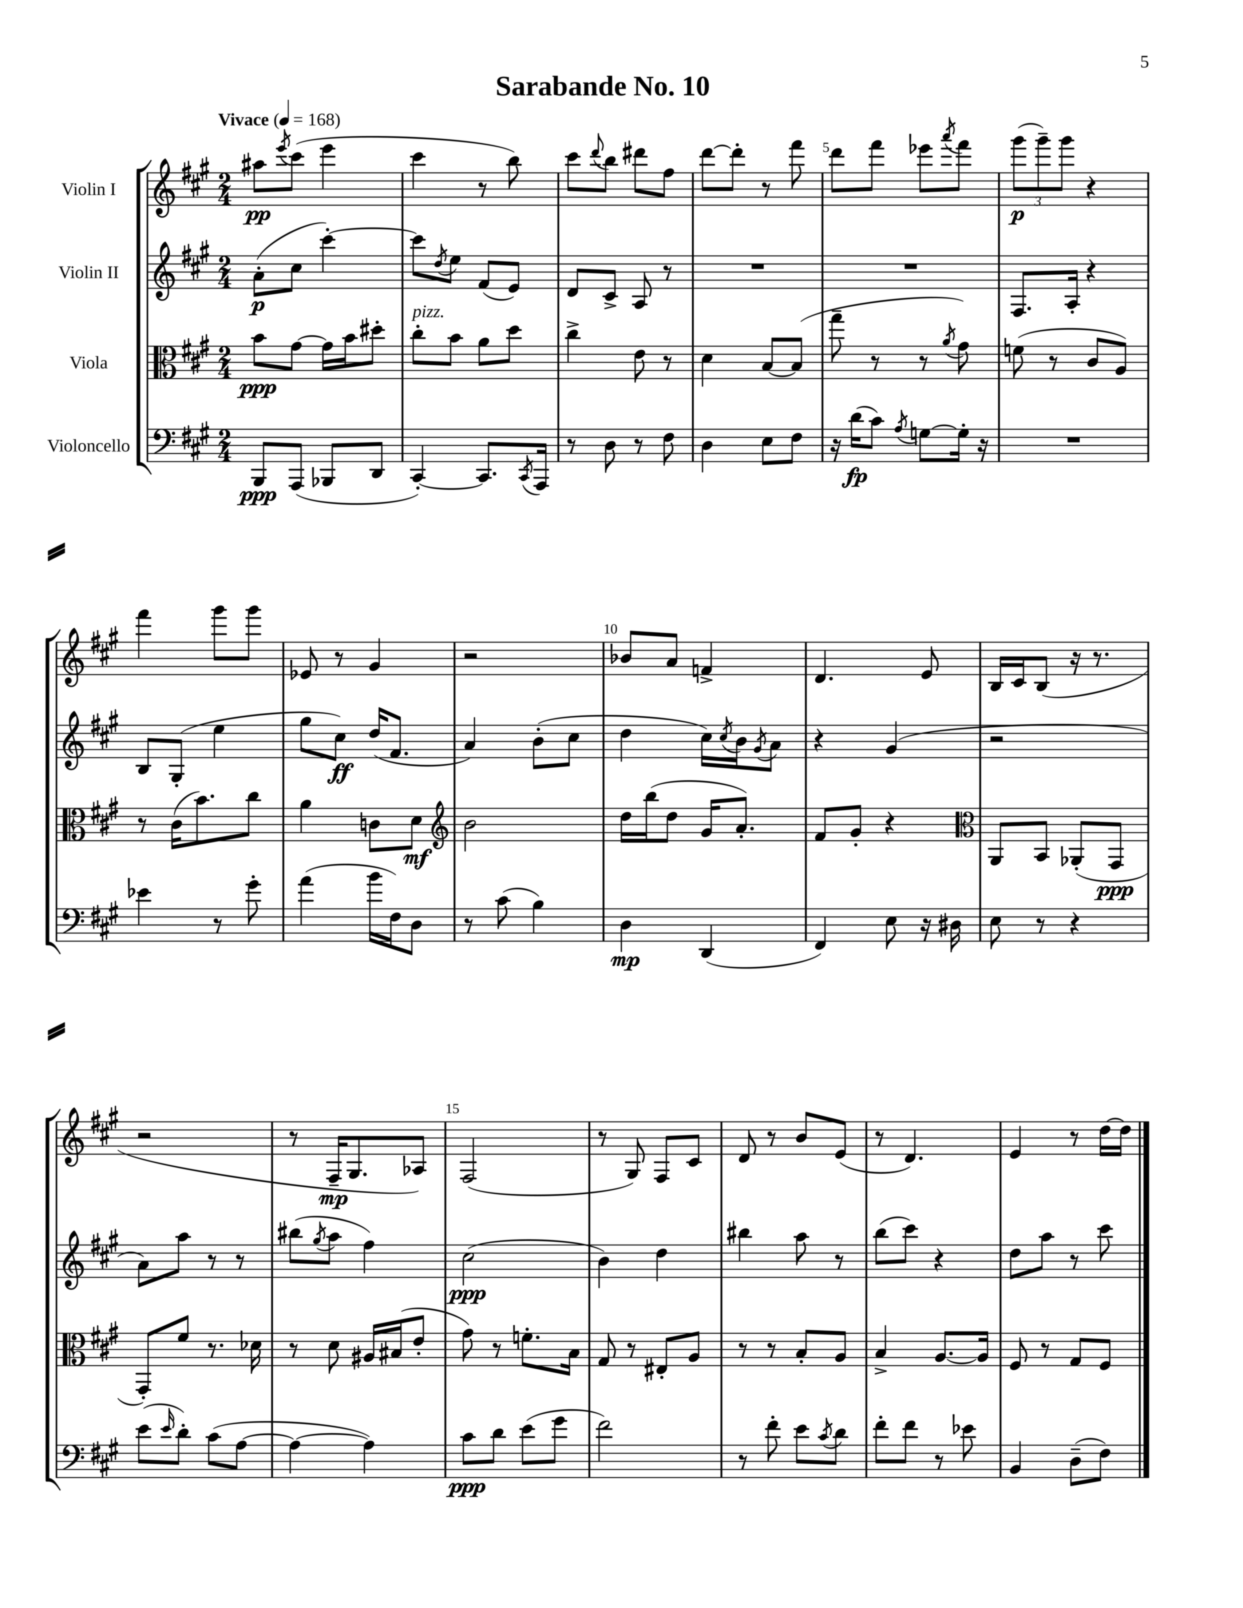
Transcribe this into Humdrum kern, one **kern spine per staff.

**kern	**dynam	**kern	**dynam	**kern	**dynam	**kern	**dynam
*part4	*part4	*part3	*part3	*part2	*part2	*part1	*part1
*staff4	*staff4	*staff3	*staff3	*staff2	*staff2	*staff1	*staff1
*I"Violoncello	*	*I"Viola	*	*I"Violin II	*	*I"Violin I	*
*clefF4	*	*clefC3	*	*clefG2	*	*clefG2	*
*k[f#c#g#]	*	*k[f#c#g#]	*	*k[f#c#g#]	*	*k[f#c#g#]	*
*M2/4	*	*M2/4	*	*M2/4	*	*M2/4	*
*MM168	*	*MM168	*	*MM168	*	*MM168	*
=1	=1	=1	=1	=1	=1	=1	=1
!	!	!	!	!	!	!LO:TX:a:B:t=Vivace	!
8BBB/L	ppp	8b\L	ppp	(8a'\L	p	8aa#X\L	pp
.	.	.	.	.	.	8qeee/	.
(8AAA/J	.	[8g#\J	.	8cc#\J	.	(8ccc#\J	.
8BBB-X/L	.	16g#\LL]	.	[4ccc#'\)	.	4eee\	.
.	.	16b\J	.	.	.	.	.
8DD/J	.	8dd#X'\J	.	.	.	.	.
=2	=2	=2	=2	=2	=2	=2	=2
!	!	!LO:TX:a:i:t=pizz.	!	!	!	!	!
[4CC#'/)	.	8cc#'\L	.	8ccc#\L]	.	4ccc#\	.
.	.	.	.	8qdd/	.	.	.
.	.	8b\J	.	8ee\J	.	.	.
8.CC#/L]	.	8a\L	.	(8f#/L	.	8r	.
.	.	8dd\J	.	8e/J)	.	8bb\)	.
8qCC#/	.	.	.	.	.	.	.
16AAA/Jk	.	.	.	.	.	.	.
=3	=3	=3	=3	=3	=3	=3	=3
8r	.	4cc#^\	.	8d/L	.	8ccc#\L	.
.	.	.	.	.	.	8qqddd/	.
8D\	.	.	.	8c#^/J	.	8bb\J	.
8r	.	8e\	.	8A/	.	8ddd#X\L	.
8F#\	.	8r	.	8r	.	8ff#\J	.
=4	=4	=4	=4	=4	=4	=4	=4
4D\	.	4d\	.	2r	.	[8ddd\L	.
.	.	.	.	.	.	8ddd'\J]	.
8E\L	.	[8B/L	.	.	.	8r	.
8F#\J	.	(8B/J]	.	.	.	8fff#\	.
=5	=5	=5	=5	=5	=5	=5	=5
16r	.	8gg#~\	.	2r	.	8ddd\L	.
(16d\KL	fp	.	.	.	.	.	.
8c#\J)	.	8r	.	.	.	8fff#\J	.
8qA/	.	.	.	.	.	.	.
[8Gn\L	.	8r	.	.	.	8eee-X\L	.
.	.	8qa/	.	.	.	8qaaa/	.
16G'\Jk]	.	8g#\)	.	.	.	8fff#\J	.
16r	.	.	.	.	.	.	.
=6	=6	=6	=6	=6	=6	=6	=6
2r	.	(8fn\	.	8.F#/L	.	(12ggg#\L	p
.	.	.	.	.	.	12ggg#~\)	.
.	.	8r	.	.	.	.	.
.	.	.	.	.	.	12ggg#\J	.
.	.	.	.	16A'/Jk	.	.	.
.	.	8c#/L	.	4r	.	4r	.
.	.	8A/J)	.	.	.	.	.
!!LO:LB:g=z
=7	=7	=7	=7	=7	=7	=7	=7
4e-X\	.	8r	.	8B/L	.	4fff#\	.
.	.	(16c#\KL	.	(8G#'/J	.	.	.
.	.	8.b\)	.	.	.	.	.
8r	.	.	.	4ee\	.	8ggg#\L	.
8g#'\	.	8cc#\J	.	.	.	8ggg#\J	.
=8	=8	=8	=8	=8	=8	=8	=8
(4a\	.	4a\	.	8gg#\L	.	8e-X/	.
.	.	.	.	8cc#\J)	ff	8r	.
16b\LL	.	8cn\L	.	(16dd/KL	.	4g#/	.
16F#\J)	.	.	.	8.f#/J	.	.	.
8D\J	.	8d\J	mf	.	.	.	.
=9	=9	=9	=9	=9	=9	=9	=9
*	*	*clefG2	*	*	*	*	*
8r	.	2b\	.	4a/)	.	2r	.
(8c#\	.	.	.	.	.	.	.
4B\)	.	.	.	(8b'\L	.	.	.
.	.	.	.	8cc#\J	.	.	.
=10	=10	=10	=10	=10	=10	=10	=10
4D\	mp	16dd\LL	.	4dd\	.	8b-X/L	.
.	.	(16bb\J	.	.	.	.	.
.	.	8dd\J	.	.	.	8a/J	.
(4DD/	.	16g#/KL	.	16cc#\LL)	.	4fn^/	.
.	.	.	.	8qcc#/	.	.	.
.	.	8.a'/J)	.	16b\J	.	.	.
.	.	.	.	8qg#/	.	.	.
.	.	.	.	8a\J	.	.	.
=11	=11	=11	=11	=11	=11	=11	=11
4FF#/)	.	8f#/L	.	4r	.	4.d/	.
.	.	8g#'/J	.	.	.	.	.
8E\	.	4r	.	(4g#/	.	.	.
16r	.	.	.	.	.	8e/	.
16D#X\	.	.	.	.	.	.	.
=12	=12	=12	=12	=12	=12	=12	=12
*	*	*clefC3	*	*	*	*	*
8E\	.	8AA/L	.	2r	.	16B/LL	.
.	.	.	.	.	.	16c#/J	.
8r	.	8BB/J	.	.	.	(8B/J	.
4r	.	(8AA-X'/L	.	.	.	16r	.
.	.	.	.	.	.	8.r	.
.	.	8GG#/J	ppp	.	.	.	.
!!LO:LB:g=z
=13	=13	=13	=13	=13	=13	=13	=13
(8e\L	.	8GG#'/L)	.	8a\L)	.	2r	.
16qqe/	.	.	.	.	.	.	.
8d'\J)	.	8f#/J	.	8aa\J	.	.	.
(8c#\L	.	8.r	.	8r	.	.	.
[8A\J	.	.	.	8r	.	.	.
.	.	16d-X\	.	.	.	.	.
=14	=14	=14	=14	=14	=14	=14	=14
4A\_	.	8r	.	(8bb#X\L	.	8r	.
.	.	.	.	8qgg#/	.	.	.
.	.	8d\	.	8aa\J	.	16F#~/KL	mp
.	.	.	.	.	.	8.G#/	.
4A\])	.	16A#X/LL	.	4ff#\)	.	.	.
.	.	(16B#X/J	.	.	.	.	.
.	.	8e'/J	.	.	.	8A-X/J)	.
=15	=15	=15	=15	=15	=15	=15	=15
8c#\L	ppp	8g#\)	.	(2cc#\	ppp	(2F#/	.
8d\J	.	8r	.	.	.	.	.
(8e\L	.	8.fn'\L	.	.	.	.	.
8g#\J	.	.	.	.	.	.	.
.	.	16B\Jk	.	.	.	.	.
=16	=16	=16	=16	=16	=16	=16	=16
2f#\)	.	8G#/	.	4b\)	.	8r	.
.	.	8r	.	.	.	8G#/)	.
.	.	8E#X'/L	.	4dd\	.	8F#/L	.
.	.	8A/J	.	.	.	8c#/J	.
=17	=17	=17	=17	=17	=17	=17	=17
8r	.	8r	.	4bb#X\	.	8d/	.
8f#'\	.	8r	.	.	.	8r	.
8e\L	.	8B'/L	.	8aa\	.	8b/L	.
8qc#/	.	.	.	.	.	.	.
8d\J	.	8A/J	.	8r	.	(8e/J	.
=18	=18	=18	=18	=18	=18	=18	=18
8f#'\L	.	4B^/	.	(8bb\L	.	8r	.
8f#\J	.	.	.	8ccc#\J)	.	4.d/)	.
8r	.	[8.A/L	.	4r	.	.	.
8e-X\	.	.	.	.	.	.	.
.	.	16A/Jk]	.	.	.	.	.
=19	=19	=19	=19	=19	=19	=19	=19
4BB/	.	8F#/	.	8dd\L	.	4e/	.
.	.	8r	.	8aa\J	.	.	.
(8D~\L	.	8G#/L	.	8r	.	8r	.
8F#\J)	.	8F#/J	.	8ccc#\	.	[16dd\LL	.
.	.	.	.	.	.	16dd\JJ]	.
==	==	==	==	==	==	==	==
*-	*-	*-	*-	*-	*-	*-	*-
